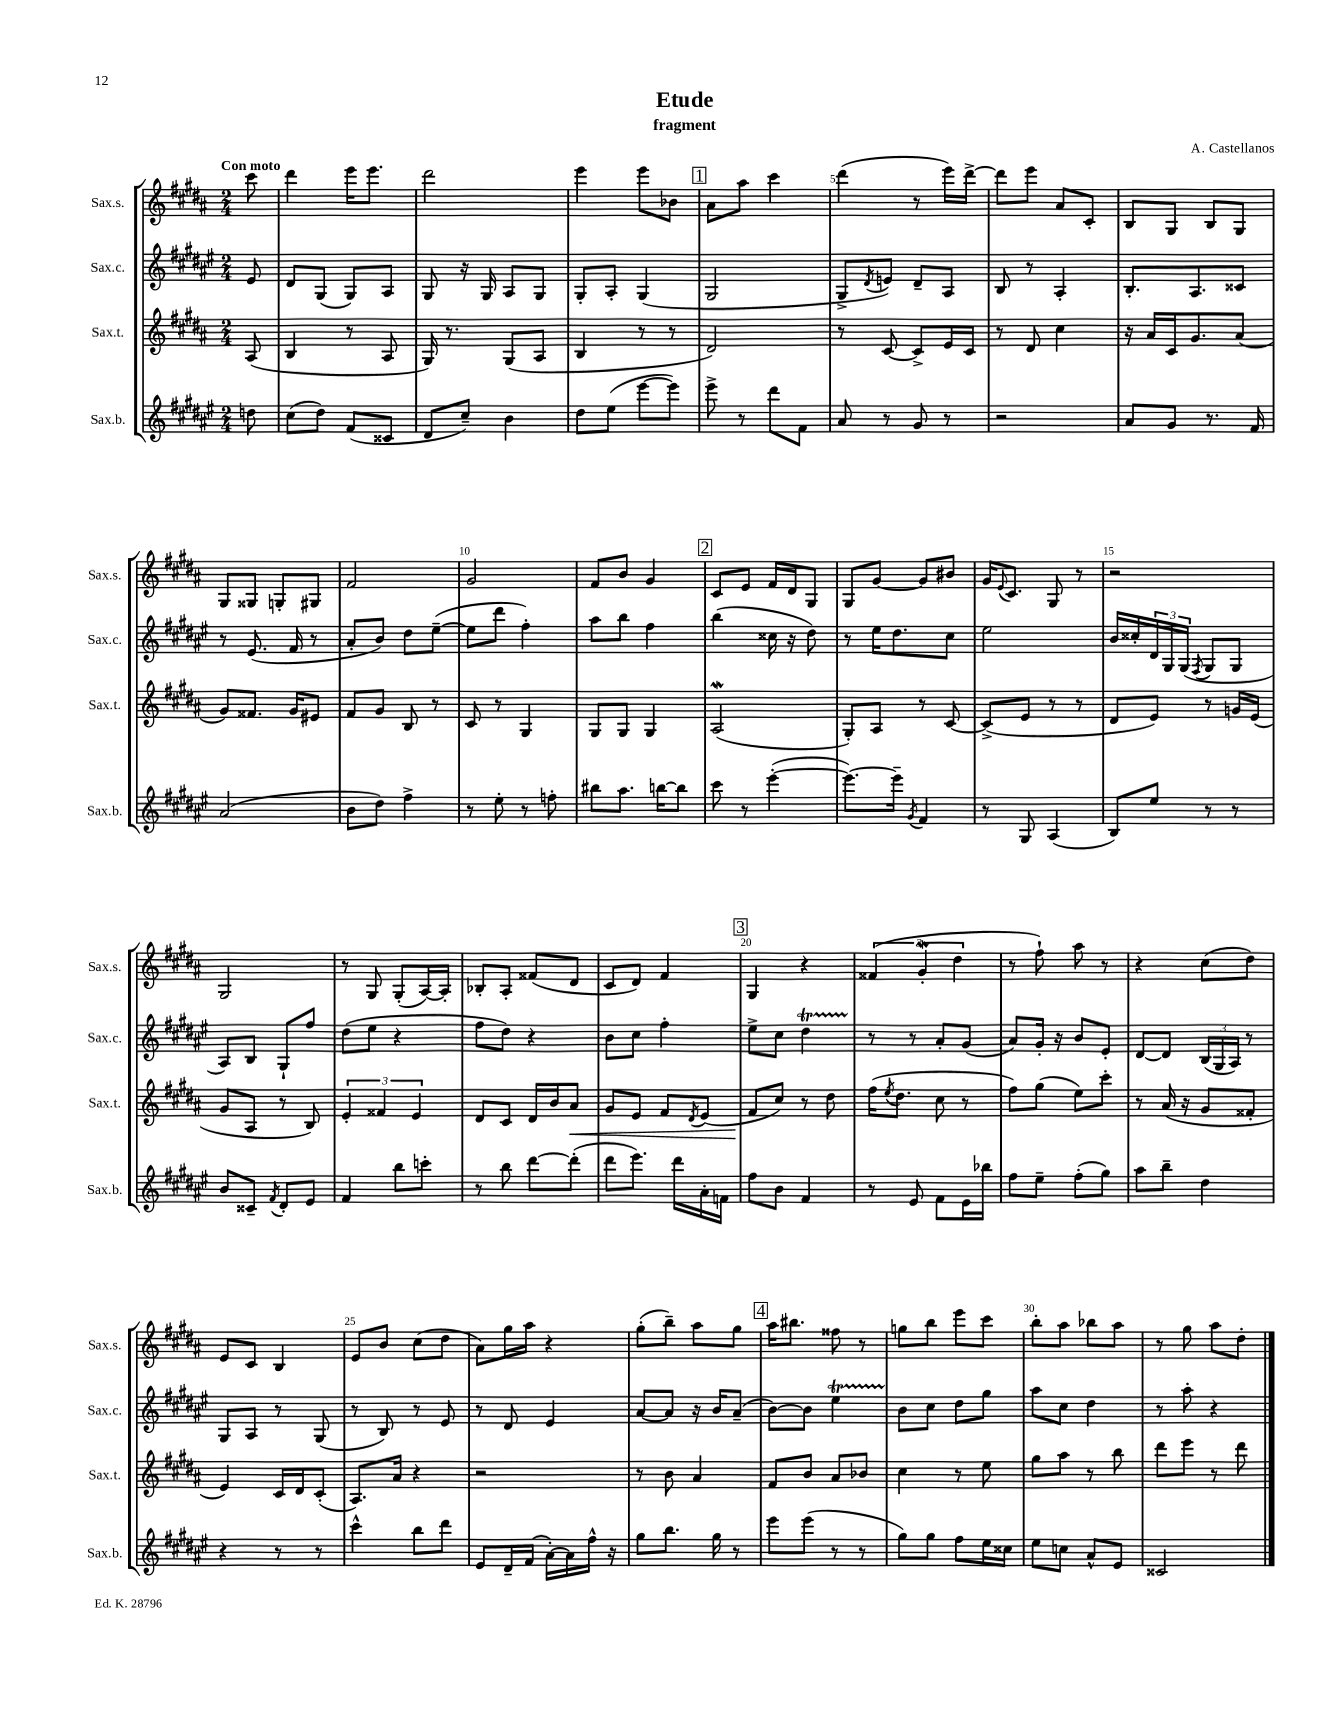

**kern	**kern	**kern	**kern
*staff4	*staff3	*staff2	*staff1
*clefG2	*clefG2	*clefG2	*clefG2
*k[f#c#g#d#a#e#]	*k[f#c#g#d#a#]	*k[f#c#g#d#a#e#]	*k[f#c#g#d#a#]
*M2/4	*M2/4	*M2/4	*M2/4
8dd	(8A#	8e#	8ccc#
=	=	=	=
(8cc#	4B	8d#	4ddd#
8dd#)	.	(8G#	.
(8f#	8r	8G#)	16eee
.	.	.	8.eee
8c##	8A#	8A#	.
=	=	=	=
8d#	16G#)	8G#	2ddd#
.	8.r	.	.
8cc#~)	.	16r	.
.	.	16G#	.
4b	(8G#	8A#	.
.	8A#	8G#	.
=	=	=	=
8dd#	4B	8G#'	4eee
(8ee#	.	8A#'	.
[8eee#	8r	(4G#	8eee
8eee#])	8r	.	8b-
=	=	=	=
8eee#^	2d#)	2G#	8a#
8r	.	.	8aa#
8ddd#	.	.	4ccc#
8f#	.	.	.
=	=	=	=
8a#	8r	8G#^	(4ddd#
.	.	8qd#	.
8r	[8c#	8e)	.
8g#	8c#^]	8d#~	8r
8r	16e	8A#	16eee)
.	16c#	.	[16ddd#^
=	=	=	=
2r	8r	8B	8ddd#]
.	8d#	8r	8eee
.	4cc#	4A#'	8a#
.	.	.	8c#'
=	=	=	=
8a#	16r	8.B'	8B
.	16a#	.	.
8g#	16c#	.	8G#
.	8.g#	8.A#	.
8.r	.	.	8B
.	(8a#	8c##	8G#
16f#	.	.	.
=	=	=	=
(2a#	8g#)	8r	8G#
.	8.f##	(8.e#	8G##
.	.	.	8G'
.	16g#	16f#	.
.	8e#	8r	8G#
=	=	=	=
8b	8f#	8a#'	2f#
8dd#)	8g#	8b)	.
4ff#^	8B	8dd#	.
.	8r	([8ee#~	.
=	=	=	=
8r	8c#	8ee#]	2g#
8ee#'	8r	8ddd#	.
8r	4G#	4ff#')	.
8ff'	.	.	.
=	=	=	=
8bb#	8G#	8aa#	8f#
8.aa#	8G#	8bb	8b
.	4G#	4ff#	4g#
[16bb	.	.	.
8bb]	.	.	.
=	=	=	=
8ccc#	(2A#	(4bb	8c#
8r	.	.	8e
([4eee#'	.	16cc##	16f#
.	.	16r	16d#
.	.	8dd#)	8G#
=	=	=	=
8.eee#_)	8G#')	8r	8G#
.	8A#	16ee#	[8g#
16eee#~]	.	8.dd#	.
8qg#	.	.	.
4f#	8r	.	8g#]
.	[8c#	8cc#	8b#
=	=	=	=
8r	(8c#^]	2ee#	16g#
.	.	.	8qqe
.	.	.	8.c#
8G#	8e	.	.
(4A#	8r	.	8G#
.	8r	.	8r
=	=	=	=
8B)	8d#	16b	2r
.	.	16cc##'	.
8ee#	8e)	24d#	.
.	.	24G#	.
.	.	(24G#	.
.	.	8qF#	.
8r	8r	8G#	.
8r	16g	8G#	.
.	(16e	.	.
=	=	=	=
8b	8g#	8A#)	2G#
8c##~	8A#	8B	.
8qf#	.	.	.
8d#'	8r	8G#`	.
8e#	8B)	8ff#	.
=	=	=	=
4f#	6e'	(8dd#	8r
.	.	8ee#	8G#
.	6f##	.	.
8bb	.	4r	(8G#'
.	6e	.	.
8ccc'	.	.	[16A#)
.	.	.	16A#']
=	=	=	=
8r	8d#	8ff#	8B-'
8bb	8c#	8dd#)	8A#'
[8ddd#	16d#	4r	(8f##
.	16b	.	.
(8ddd#']	8a#	.	8d#
=	=	=	=
8ddd#	8g#	8b	8c#
8.eee#)	8e	8cc#	8d#)
.	8f#	4ff#'	4f#
16ddd#	.	.	.
.	8qd#	.	.
16a#'	(8e	.	.
16f	.	.	.
=	=	=	=
8ff#	8f#	8ee#^	4G#
8b	8cc#)	8cc#	.
4f#	8r	4dd#	4r
.	8dd#	.	.
=	=	=	=
8r	(16ff#	8r	(6f##
.	8qee	.	.
.	8.dd#	.	.
8e#	.	8r	.
.	.	.	6g#'
8f#	8cc#	8a#'	.
.	.	.	6dd#
16e#	8r	(8g#	.
16bb-	.	.	.
=	=	=	=
8ff#	8ff#)	8a#)	8r
8ee#~	(8gg#	16g#'	8ff#`)
.	.	16r	.
(8ff#'	8ee)	8b	8aa#
8gg#)	8ccc#'	8e#'	8r
=	=	=	=
8aa#	8r	[8d#	4r
8bb~	(16a#	8d#]	.
.	16r	.	.
4dd#	8g#	(24B	(8cc#
.	.	24G#	.
.	.	24A#)	.
.	8f##'	8r	8dd#)
=	=	=	=
4r	4e)	8G#	8e
.	.	8A#	8c#
8r	16c#	8r	4B
.	16d#	.	.
8r	(8c#'	(8G#	.
=	=	=	=
4ccc#^^	8.A#)	8r	8e
.	.	8B)	8b
.	16a#	.	.
8bb	4r	8r	(8cc#
8ddd#	.	8e#	8dd#
=	=	=	=
8e#	2r	8r	8a#)
16d#~	.	8d#	16gg#
(16f#	.	.	16aa#
[16a#')	.	4e#	4r
16a#]	.	.	.
16ff#^^	.	.	.
16r	.	.	.
=	=	=	=
8gg#	8r	[8a#	(8gg#'
8.bb	8b	8a#]	8bb~)
.	4a#	16r	8aa#
16gg#	.	16b	.
8r	.	(8a#~	8gg#
=	=	=	=
8eee#	8f#	[8b)	16aa#
.	.	.	8.bb#
(8eee#	8b	8b]	.
8r	8a#	4ee#	8ff##
8r	8b-	.	8r
=	=	=	=
8gg#)	4cc#	8b	8gg
8gg#	.	8cc#	8bb
8ff#	8r	8dd#	8eee
16ee#	8ee	8gg#	8ccc#
16cc##	.	.	.
=	=	=	=
8ee#	8gg#	8aa#	8bb'
8cc	8aa#	8cc#	8aa#
8a#^^	8r	4dd#	8bb-
8e#	8bb	.	8aa#
=	=	=	=
2c##	8ddd#	8r	8r
.	8eee	8aa#'	8gg#
.	8r	4r	8aa#
.	8ddd#	.	8dd#'
==	==	==	==
*-	*-	*-	*-
